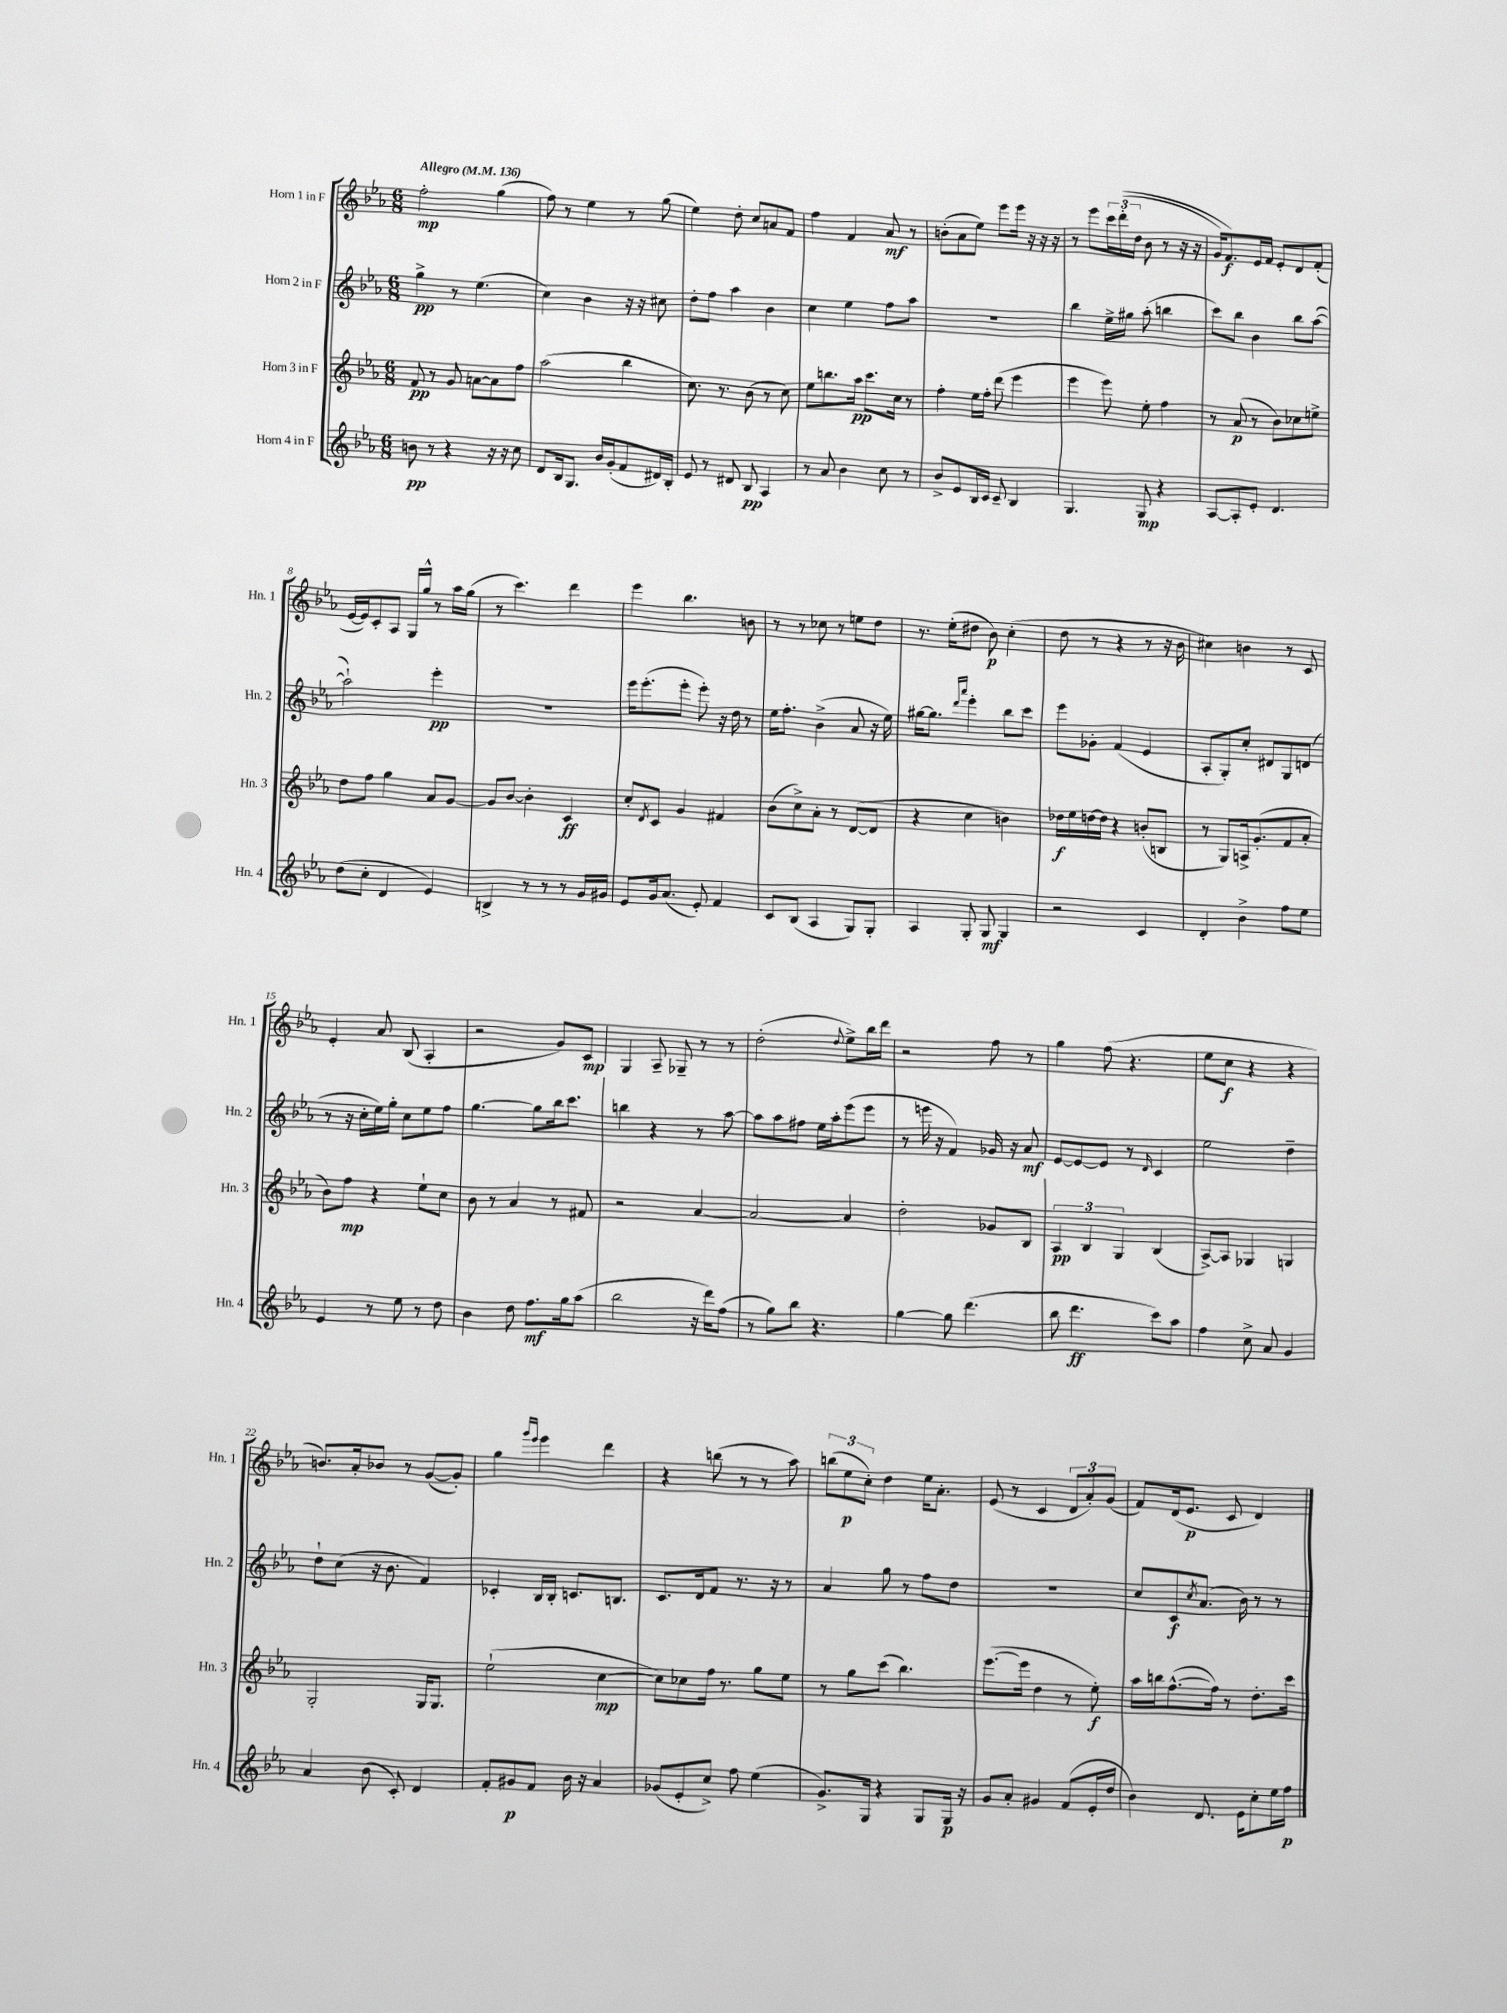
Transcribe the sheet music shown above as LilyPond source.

<<
\new StaffGroup <<
\new Staff = "s0" \with { instrumentName = "Horn 1 in F" shortInstrumentName = "Hn. 1" } {
    \clef treble \key ees \major \numericTimeSignature \time 6/8 \tempo "Allegro" 4 = 136
    f''2-.\mp g''4( |
    f''8) r8 ees''4 r8 g''8( |
    ees''4) d''8-. c''8 a'8 f'8 |
    f''4 f'4 aes'8\mf r8 |
    b'8-.( aes'8 ees''8) ees'''8 ees'''16 r16 r16 r16 |
    r8 ees'''8 \tuplet 3/2 { c'''16 d'''16-.(\( d''16 } bes'8 r8 r16 r16 |
    g'16) f'8.\f\) ees'16 f'16 ees'8-. d'8 f'8-.( |
    ees'16~ ees'16) c'8-. aes8 g16 g''16-^ r8 aes''16 g''16( |
    r8 c'''4.) d'''4 |
    ees'''4 bes''4. b'8 |
    r8 r8 ces''8 r8 e''8 d''8 |
    r8. ees''16-.( dis''8 bes'8\p) c''4-.( |
    d''8 r8 r4 r8 r16 bes'16 |
    cis''4) b'4 r8 c'8 |
    ees'4-. aes'8 bes8( aes4-. |
    r2 g'8) c'8\mp |
    g4 aes8-- ges8-- r8 r8 |
    d''2-.( \appoggiatura { d''8 } ees''8->) bes''16 d'''16 |
    r2 f''8 r8 |
    g''4 f''8( r4. |
    ees''8 c''8\f r4 r4 |
    b'8.) aes'16-. bes'8 r8 g'8~( g'8-.) |
    g''4 \grace { g'''16 ees'''16 } ees'''4 d'''4 |
    r4 b''8( r8 r8 aes''8) |
    \tuplet 3/2 { b''8( ees''8\p c''8-.) } d''4 ees''16 aes'8.-. |
    ees'8( r8 c'4 \tuplet 3/2 { d'8 aes'8-.) g'8( } |
    f'8) d'16( ees'8.\p c'8 d'4) \bar "|." |
}
\new Staff = "s1" \with { instrumentName = "Horn 2 in F" shortInstrumentName = "Hn. 2" } {
    \clef treble \key ees \major \numericTimeSignature \time 6/8
    g''4->\pp r8 ees''4.( |
    c''4) bes'4 r16 r16 cis''8 |
    d''8-. f''8 aes''4 bes'4 |
    c''4 ees''4 f''8 aes''8 |
    R2. |
    bes''4 ees''16-> gis''16 aes''8-.( b''4 |
    c'''8) bes''8 bes'4 bes''8 aes''8~( |
    aes''2-!) ees'''4-.\pp |
    R2. |
    ees'''16 ees'''8.-.( ees'''8-. ees'''8-.) r16 d''16 r8 |
    ees''16 f''8.-. bes'4->( aes'8 r16 ees''16) |
    gis''16~ gis''8. \grace { d'''16 aes'''16 } ees'''4-. bes''8 c'''8 |
    ees'''8 ges'8-. f'4( ees'4 |
    aes8-. g8-.) c''8-. dis'8 g8 d'8( |
    r8 r16 c''16-. ees''16) g''16-. c''8 ees''8 f''8 |
    g''4.~ g''8 bes''16 c'''8. |
    b''4 r4 r8 aes''8~ |
    aes''8 aes''8 fis''8 ees''16 aes''16-. ees'''8( ees'''8 |
    r8 e'''16 r16 f'4) ges'16 r16 aes'8\mf |
    ees'8~ ees'8~ ees'8 r8 \grace { d'16 } c'4 |
    ees''2 d''4-- |
    d''8-! c''8( r16 bes'8. f'4) |
    ces'4-. bes16 bes16-. c'8. b8. |
    c'8. d'16 f'8 r8. r16 r8 |
    aes'4 g''8 r8 f''8 d''8 |
    R2. |
    c''8 c'8\f \acciaccatura { c''8 } aes'8.( bes'16) r8 r8 \bar "|." |
}
\new Staff = "s2" \with { instrumentName = "Horn 3 in F" shortInstrumentName = "Hn. 3" } {
    \clef treble \key ees \major \numericTimeSignature \time 6/8
    f'8\pp r8 g'8 a'8~ a'8 f''8 |
    aes''2( bes''4 |
    c''8.) r8. bes'8( r8 c''8) |
    ees''8 b''8. aes''16\pp c'''8. c''16 r8 |
    f''4-. ees''16 f''16-. d'''8( ees'''4 |
    ees'''4 ees'''8) ees''8-. f''4 |
    r8 aes'8\p( r8 bes'8) ces''8 e''8-> |
    d''8 f''8 g''4 aes'8 g'8~ |
    g'8 bes'8~ bes'4-. c'4\ff |
    c''8-. \acciaccatura { d'8 } c'8 g'4 fis'4 |
    bes'8( c''8->) aes'8-. r8 d'8~( d'8 |
    r4 c''4 b'4) |
    des''16\f ees''16 d''16~ d''16 r4 b'8-.( b8 |
    r8 g8) a16-> g'8.-.( f'8 aes'8-. |
    bes'8) f''8\mp r4 ees''8-! c''8 |
    bes'8 r8 aes'4 r8 fis'8 |
    r2 aes'4~ |
    aes'2~ aes'4 |
    d''2-. ges'8 bes8 |
    \tuplet 3/2 { aes4\pp bes4 g4 } bes4( |
    aes8~->) aes8 ges4 g4 |
    g2-. g16 g8. |
    ees''2-!( c''4~\mp |
    c''8) ces''8 f''16 r8. g''8 ees''8 |
    r8 g''8 c'''8( bes''4.) |
    ees'''8.~( ees'''16 d''4 r8 ees''8-.\f) |
    aes''16 b''16 f''8.~-^( f''16) r8 d''8.-. c'''16 \bar "|." |
}
\new Staff = "s3" \with { instrumentName = "Horn 4 in F" shortInstrumentName = "Hn. 4" } {
    \clef treble \key ees \major \numericTimeSignature \time 6/8
    b'8\pp r8 r4 r16 r16 c''8 |
    d'8 bes16 g8. bes'16 g'16-.( f'8 dis'16) bes16-. |
    ees'8 r8 dis'8 bes8\pp aes4 |
    r8 aes'8 bes'4 c''8 r8 |
    bes'8-> ees'8 bes16 c'16 c'8-- bes4 |
    g4. g8\mp r4 |
    aes8~ aes8-. ees'8-. d'4. |
    d''8( c''8-. d'4 ees'4) |
    b4-> r8 r8 r8 g'16 gis'16 |
    ees'8 g'16 aes'8.( ees'8-.) f'4 |
    c'8 bes8( aes4 g8) g8-. |
    aes4 g8-. g8\mf g4 |
    r2 c'4 |
    d'4-. bes'4-> f''8 ees''8 |
    ees'4 r8 ees''8 r8 d''8 |
    bes'4 d''8 f''8.\mf g''16 aes''8( |
    bes''2 r16 d'''16) f''8( |
    r8 g''8) bes''8 r4. |
    g''4~ g''8 d'''4.( |
    bes''8 d'''4.\ff c'''8) aes''8 |
    f''4 c''8-> aes'8 g'4 |
    aes'4 bes'8( c'8-.) d'4 |
    f'8-. gis'8\p f'8 bes'16 r16 aes'4 |
    ges'8( ees'8-. c''8->) f''8 ees''4( |
    g'8.->) g16 r4 g8 g16\p r16 |
    g'8 aes'8-. gis'4 f'8( ees'16-. d''16 |
    bes'4) d'8. ees'16 c''8-. ees''16 f''16\p \bar "|." |
}
>>
>>
